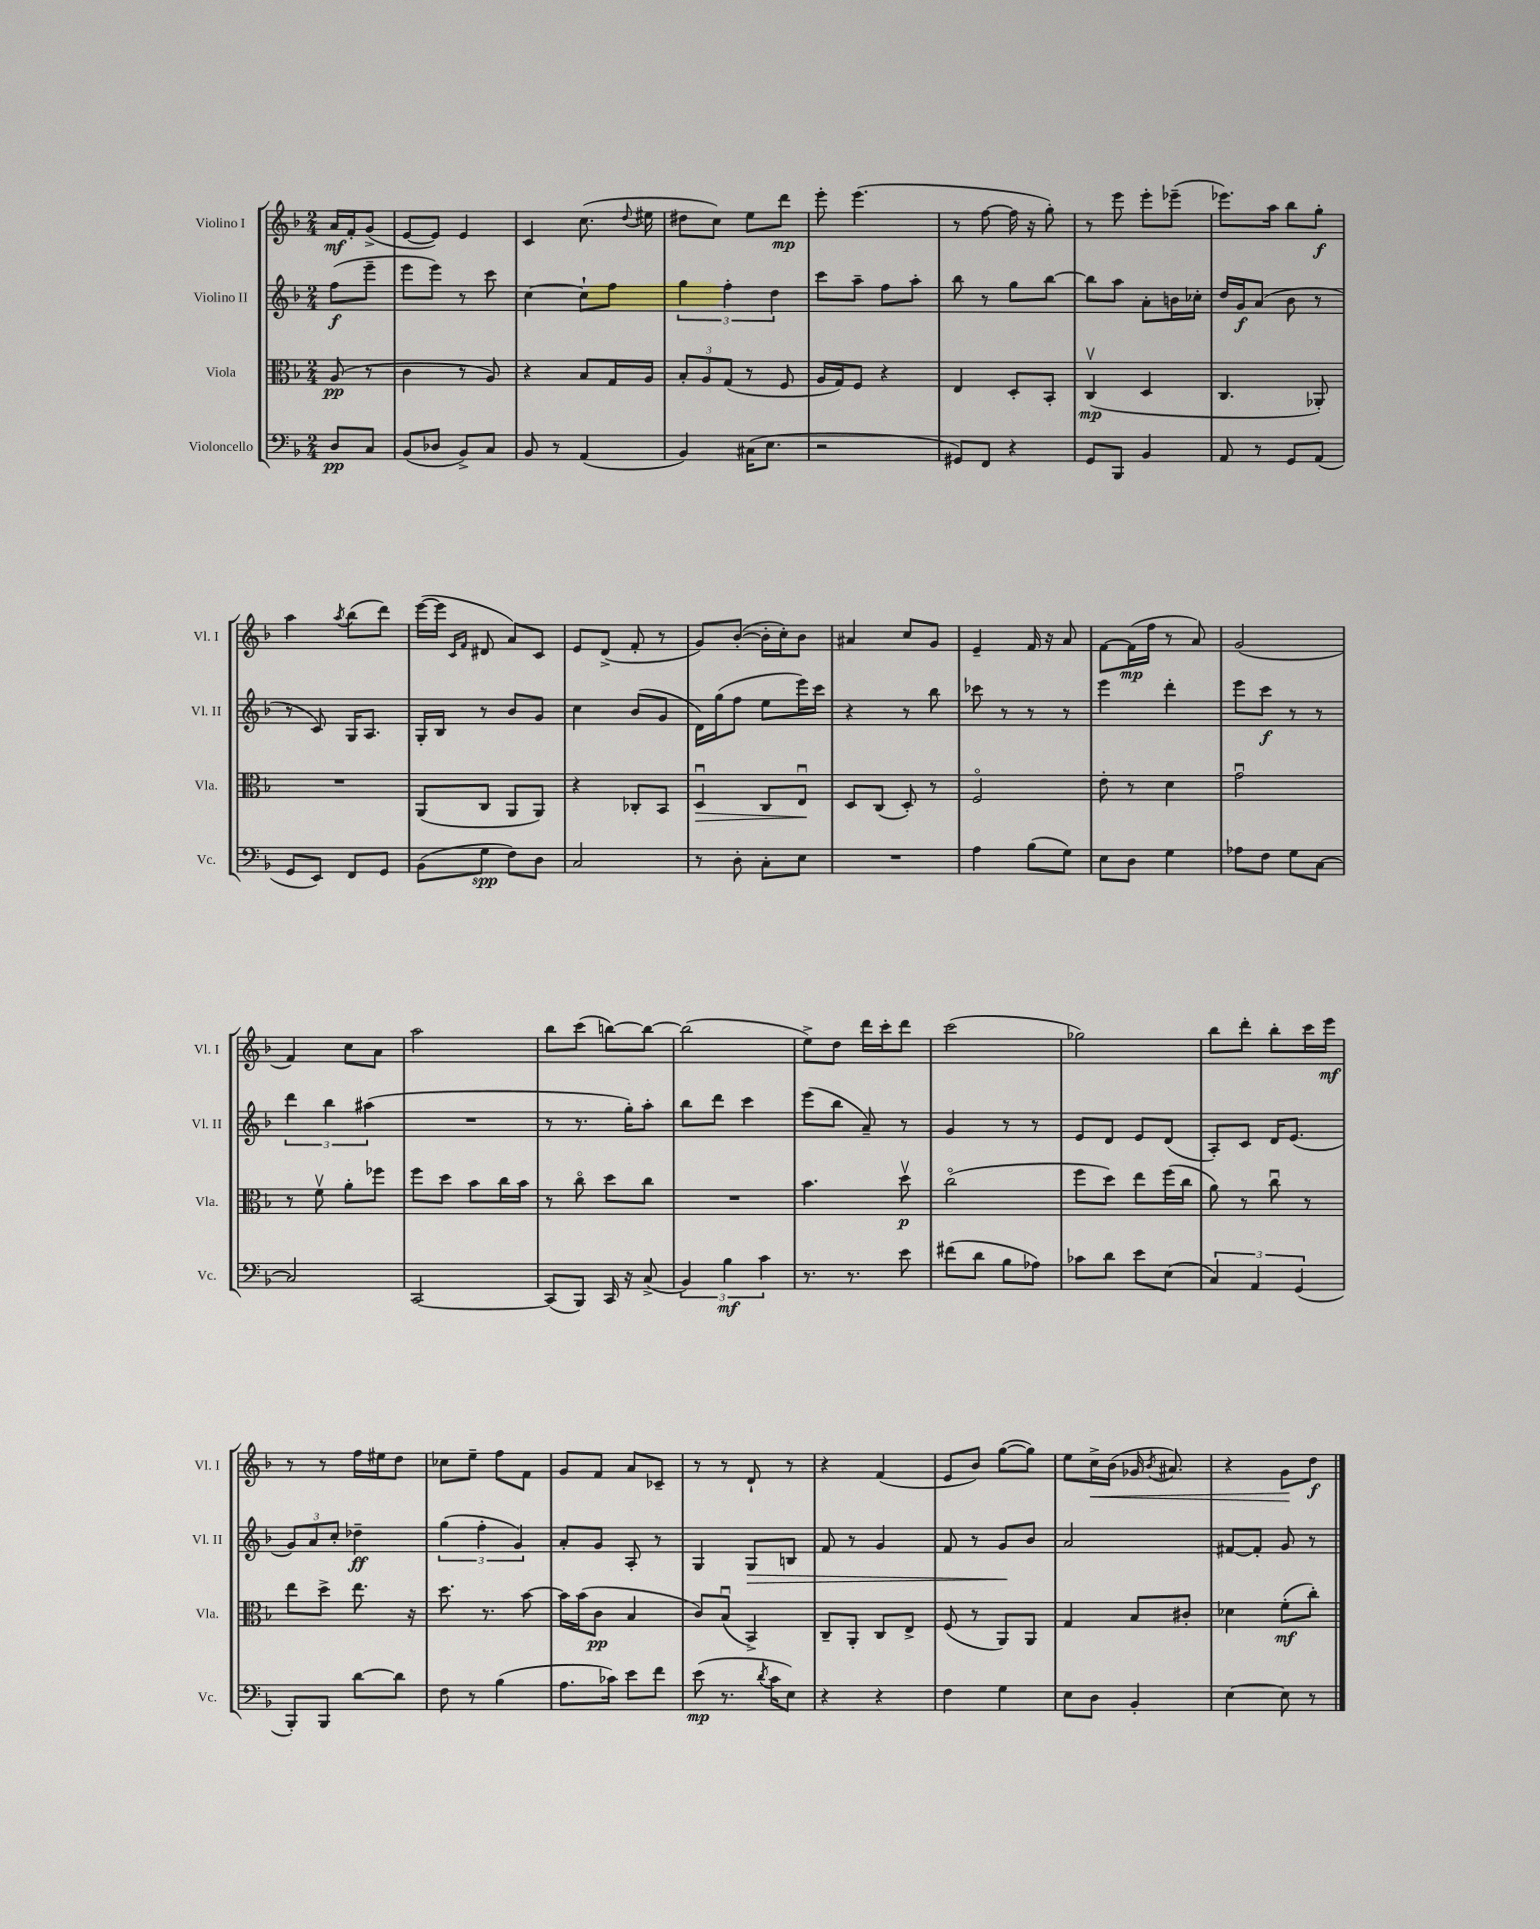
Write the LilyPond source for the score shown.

<<
\new StaffGroup <<
\new Staff = "s0" \with { instrumentName = "Violino I" shortInstrumentName = "Vl. I" } {
    \clef treble \key f \major \numericTimeSignature \time 2/4 \partial 4
    \autoBeamOff a'16[\mf f'16-. g'8]->( |
    e'8[~ e'8]) e'4 |
    c'4 c''8.( \appoggiatura { d''8 } eis''16 |
    dis''8[ c''8]) e''8[ d'''8]\mp |
    e'''8-. e'''4.( |
    r8 f''8~ f''16 r16 g''8-.) |
    r8 e'''8 e'''8[-. ees'''8]--( |
    ees'''8.[) a''16] bes''8[ g''8]-.\f |
    a''4 \acciaccatura { a''8 } bes''8[( d'''8]) |
    e'''16[~( e'''16] \grace { c'16[ f'16] } dis'8 a'8[) c'8] |
    e'8[ d'8]->( f'8-. r8 |
    g'8[) bes'8]~-.( bes'16[-. c''16-.) bes'8] |
    ais'4 c''8[ g'8] |
    e'4-- f'16 r16 a'8 |
    f'8[~ f'16\mp( f''16] r8 a'8) |
    g'2( |
    f'4) c''8[ a'8] |
    a''2 |
    bes''8[ c'''8]( b''8[~) b''8]~ |
    b''2( |
    e''8[->) d''8] d'''16[ c'''16-. d'''8] |
    c'''2( |
    ges''2) |
    bes''8[ d'''8]-. bes''8[-. c'''16 e'''16]\mf |
    r8 r8 f''16[ eis''16 d''8] |
    ces''8[ e''8]-- f''8[ f'8] |
    g'8[ f'8] a'8[ ces'8]-- |
    r8 r8 d'8-! r8 |
    r4 f'4( |
    e'8[ bes'8]) g''8[~( g''8]) |
    e''8[ c''16->\< bes'16]( ges'16 \acciaccatura { bes'8 } ais'8.) |
    r4 g'8[\! d''8]\f \bar "|." |
}
\new Staff = "s1" \with { instrumentName = "Violino II" shortInstrumentName = "Vl. II" } {
    \clef treble \key f \major \numericTimeSignature \time 2/4 \partial 4
    \autoBeamOff f''8[\f( e'''8]-- |
    e'''8[ e'''8]) r8 c'''8 |
    c''4~ c''8[-! f''8] |
    \tuplet 3/2 { g''4 f''4-. d''4 } |
    c'''8[ a''8]-- f''8[ a''8]-. |
    bes''8 r8 g''8[ bes''8]~ |
    bes''8[ a''8] a'8[-. b'16 ces''16]-. |
    d''16[ g'16\f a'8]( bes'8 r8 |
    r8 c'8) g16[ a8.] |
    g16[-. bes16] r8 bes'8[ g'8] |
    c''4 bes'8[( g'8] |
    d'16[) g''16( f''8] e''8[ e'''16) c'''16] |
    r4 r8 bes''8 |
    ces'''8 r8 r8 r8 |
    e'''4 d'''4-. |
    e'''8[ c'''8]\f r8 r8 |
    \tuplet 3/2 { d'''4 bes''4 ais''4( } |
    R2 |
    r8 r8. g''16[-.) a''8]-. |
    bes''8[ d'''8] c'''4 |
    e'''8[( bes''8] a'8--) r8 |
    g'4 r8 r8 |
    e'8[ d'8] e'8[ d'8]( |
    a8[-.) c'8] d'16[ e'8.]( |
    \tuplet 3/2 { g'8[) a'8 c''8]-. } des''4--\ff |
    \tuplet 3/2 { g''4( f''4-. g'4) } |
    a'8[-. g'8] a8-. r8 |
    g4 g8[\> b8] |
    f'8 r8 g'4 |
    f'8 r8 g'8[\! bes'8] |
    a'2 |
    fis'8[~ fis'8]-. g'8 r8 \bar "|." |
}
\new Staff = "s2" \with { instrumentName = "Viola" shortInstrumentName = "Vla." } {
    \clef alto \key f \major \numericTimeSignature \time 2/4 \partial 4
    \autoBeamOff a8\pp( r8 |
    c'4 r8 a8) |
    r4 bes8[ g16 a16] |
    \tuplet 3/2 { bes8[-. a8 g8]( } r8 f8 |
    a16[ g16) f8] r4 |
    e4 d8[-. bes,8]-. |
    c4\upbow\mp( d4 |
    c4. aes,8-.) |
    R2 |
    a,8[( c8] a,8[ a,8]) |
    r4 ces8[-. bes,8] |
    d4\downbow\> c8[ e8]\downbow\! |
    d8[ c8]( d8-.) r8 |
    f2\flageolet |
    e'8-. r8 d'4 |
    g'2\downbow |
    r8 f'8\upbow a'8[-. fes''8] |
    f''8[ d''8] bes'8[ c''16 bes'16] |
    r8 c''8\flageolet d''8[ c''8] |
    R2 |
    bes'4. d''8\upbow\p |
    c''2\flageolet( |
    f''8[ d''8]) e''8[ f''16( c''16] |
    a'8) r8 c''8\downbow r8 |
    e''8[ d''8]-> e''8. r16 |
    d''8. r8. bes'8~ |
    bes'16[ bes'16( c'8]\pp bes4 |
    c'8[) bes8]\downbow( bes,4->) |
    c8[-- a,8]-. c8[ e8]-> |
    f8( r8 a,8[) a,8] |
    g4 bes8[ cis'8]-. |
    des'4 f'8[-.\mf( c''8]-.) \bar "|." |
}
\new Staff = "s3" \with { instrumentName = "Violoncello" shortInstrumentName = "Vc." } {
    \clef bass \key f \major \numericTimeSignature \time 2/4 \partial 4
    \autoBeamOff d8[\pp c8] |
    bes,8[( des8] bes,8[->) c8] |
    bes,8 r8 a,4( |
    bes,4) cis16[( e8.] |
    r2 |
    gis,8[) f,8] r4 |
    g,8[ bes,,8] bes,4 |
    a,8 r8 g,8[ a,8]( |
    g,8[ e,8]) f,8[ g,8] |
    bes,8[( g8]\spp f8[) d8] |
    c2 |
    r8 d8-. c8[-. e8] |
    R2 |
    a4 bes8[( g8]) |
    e8[ d8] g4 |
    aes8[ f8] g8[ c8]~ |
    c2 |
    c,2~ |
    c,8[( bes,,8]) c,16 r16 c8->( |
    \tuplet 3/2 { bes,4) bes4\mf c'4 } |
    r8. r8. e'8 |
    fis'8[( d'8] bes8[ aes8]) |
    ces'8[ d'8] e'8[ e8]( |
    \tuplet 3/2 { c4) a,4 g,4( } |
    bes,,8[-.) bes,,8] d'8[~ d'8] |
    f8 r8 bes4( |
    a8.[ ces'16]) e'8[ f'8] |
    e'8\mp( r8. \acciaccatura { d'8 } c'16[ e8]) |
    r4 r4 |
    f4 g4 |
    e8[ d8] bes,4-. |
    e4~ e8 r8 \bar "|." |
}
>>
>>
\layout { \context { \Score \remove "Bar_number_engraver" } }
